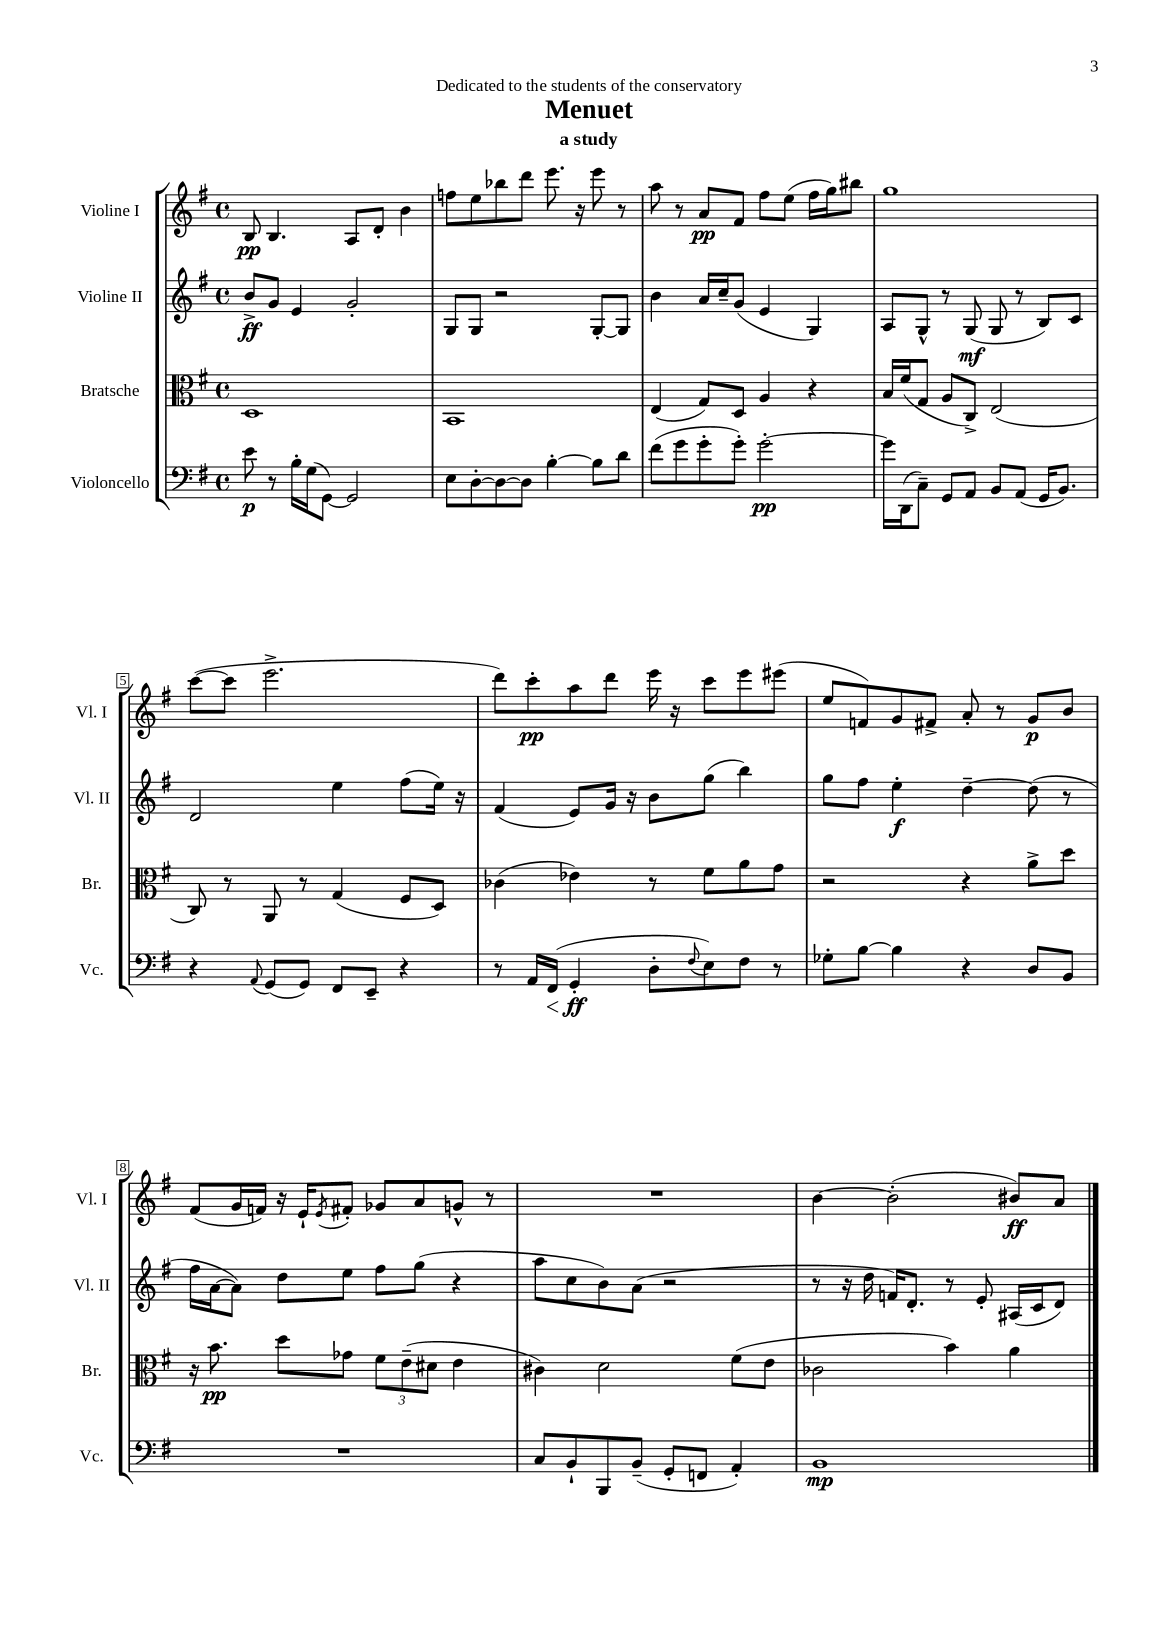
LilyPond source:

\header { title = "Menuet" subtitle = "a study" dedication = "Dedicated to the students of the conservatory" }
<<
\new StaffGroup <<
\new Staff = "s0" \with { instrumentName = "Violine I" shortInstrumentName = "Vl. I" } {
    \clef treble \key g \major \defaultTimeSignature \time 4/4
    b8\pp b4. a8 d'8-. b'4 |
    f''8 e''8 bes''8 d'''8 e'''8. r16 e'''8 r8 |
    a''8 r8 a'8\pp fis'8 fis''8 e''8( fis''16 g''16) bis''8 |
    g''1 |
    c'''8~( c'''8 e'''2.-> |
    d'''8) c'''8-.\pp a''8 d'''8 e'''16 r16 c'''8 e'''8 eis'''8( |
    e''8 f'8) g'8 fis'8-> a'8-. r8 g'8\p b'8 |
    fis'8( g'16 f'16) r16 e'16-! \acciaccatura { e'8 } fis'8-. ges'8 a'8 g'8-^ r8 |
    R1 |
    b'4~ b'2-.( bis'8\ff) a'8 \bar "|." |
}
\new Staff = "s1" \with { instrumentName = "Violine II" shortInstrumentName = "Vl. II" } {
    \clef treble \key g \major \defaultTimeSignature \time 4/4
    b'8->\ff g'8 e'4 g'2-. |
    g8 g8 r2 g8~-. g8 |
    b'4 a'16 c''16-- g'8( e'4 g4) |
    a8 g8-^ r8 g8\mf( g8 r8 b8) c'8 |
    d'2 e''4 fis''8( e''16) r16 |
    fis'4( e'8) g'16 r16 b'8 g''8( b''4) |
    g''8 fis''8 e''4-.\f d''4~-- d''8( r8 |
    fis''16 a'16~ a'8) d''8 e''8 fis''8 g''8( r4 |
    a''8 c''8 b'8) a'8( r2 |
    r8 r16 d''16 f'16) d'8.-. r8 e'8-. ais16( c'16 d'8) \bar "|." |
}
\new Staff = "s2" \with { instrumentName = "Bratsche" shortInstrumentName = "Br." } {
    \clef alto \key g \major \defaultTimeSignature \time 4/4
    d1 |
    b,1 |
    e4( g8) d8 a4 r4 |
    b16 fis'16( g8 a8 c8->) e2( |
    c8) r8 a,8 r8 g4( fis8 d8) |
    ces'4( ees'4) r8 fis'8 a'8 g'8 |
    r2 r4 a'8-> d''8 |
    r16 b'8.\pp d''8 ges'8 \tuplet 3/2 { fis'8 e'8--( dis'8 } e'4 |
    cis'4) d'2 fis'8( e'8 |
    ces'2 b'4) a'4 \bar "|." |
}
\new Staff = "s3" \with { instrumentName = "Violoncello" shortInstrumentName = "Vc." } {
    \clef bass \key g \major \defaultTimeSignature \time 4/4
    e'8\p r8 b16-. g16( g,8~) g,2 |
    e8 d8~-. d8~ d8 b4~-. b8 d'8 |
    fis'8( g'8 g'8-. g'8-.) g'2~-.\pp |
    g'16 d,16( c8--) g,8 a,8 b,8 a,8( g,16 b,8.) |
    r4 \appoggiatura { a,8 } g,8( g,8) fis,8 e,8-- r4 |
    r8 a,16 fis,16\<( g,4-.\ff\! d8-. \appoggiatura { fis8 } e8) fis8 r8 |
    ges8-. b8~ b4 r4 d8 b,8 |
    R1 |
    c8 b,8-! b,,8 b,8--( g,8-. f,8 a,4-.) |
    b,1\mp \bar "|." |
}
>>
>>
\layout { \context { \Score \override BarNumber.stencil = #(make-stencil-boxer 0.1 0.3 ly:text-interface::print) } }
